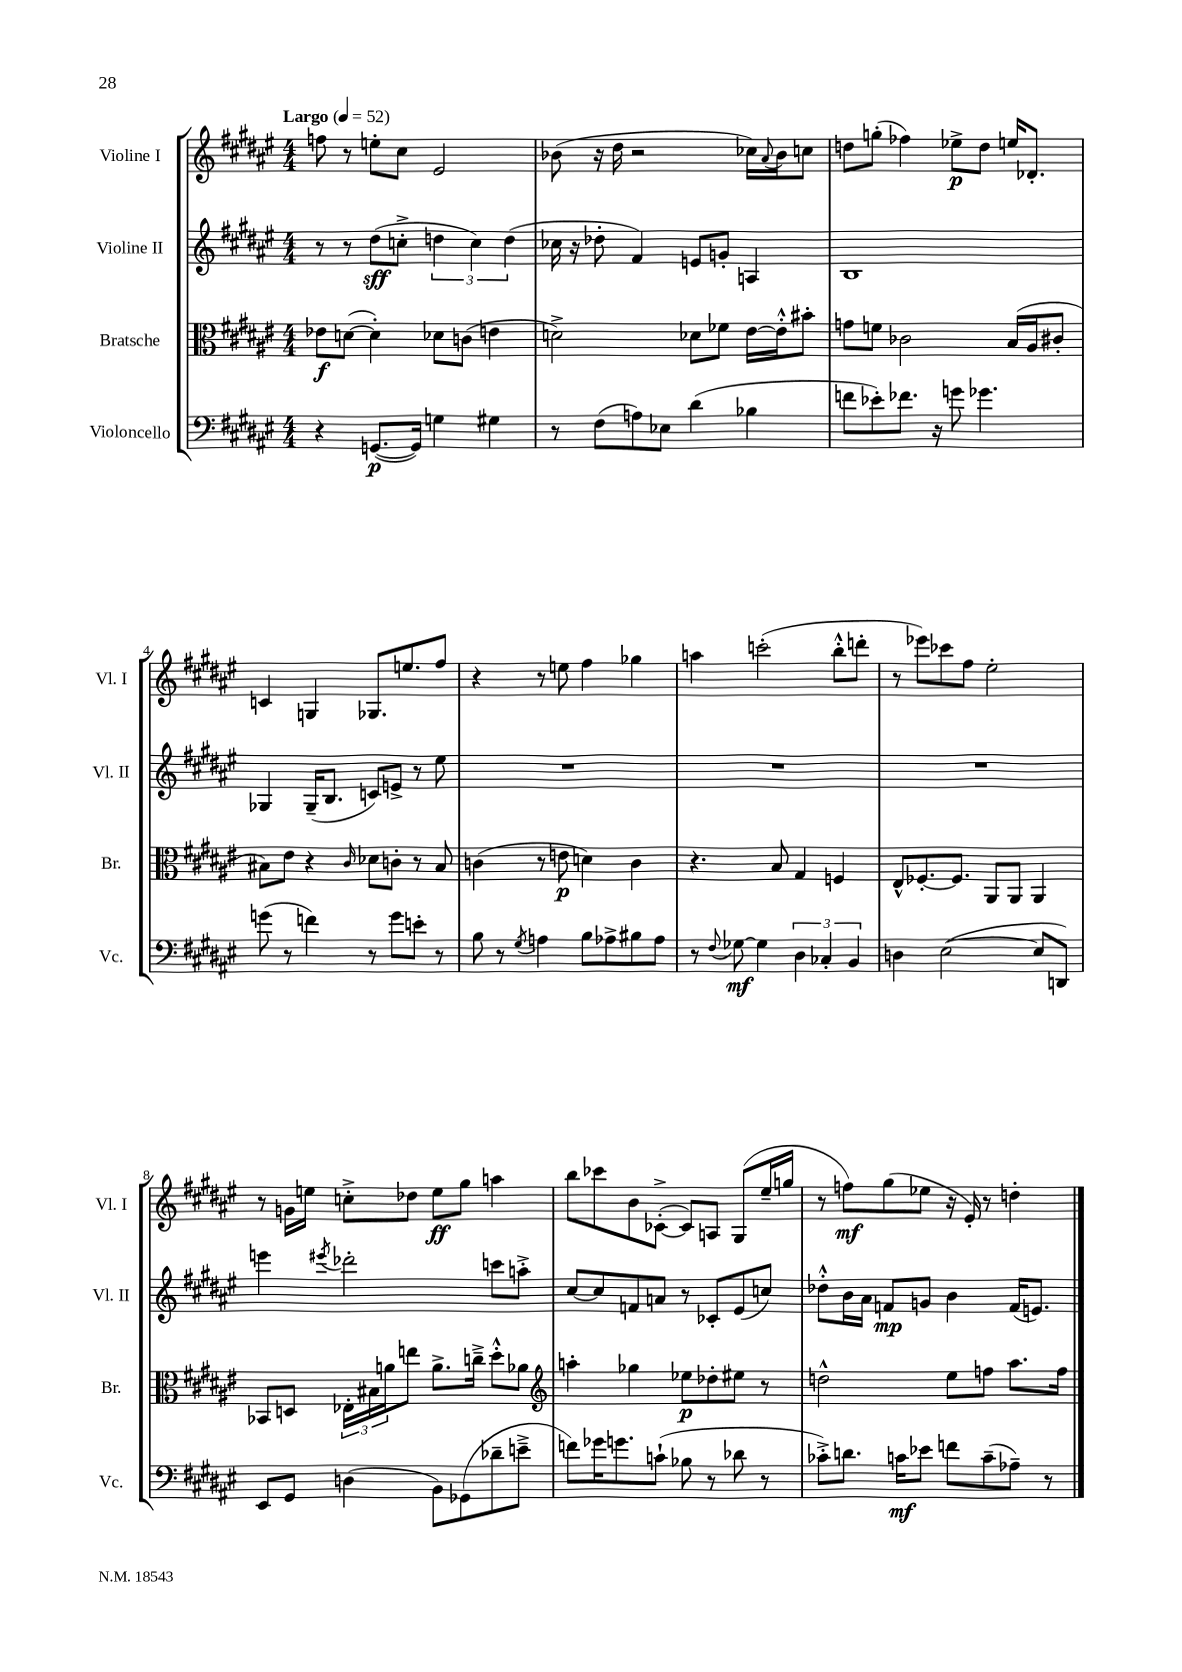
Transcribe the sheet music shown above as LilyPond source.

<<
\new StaffGroup <<
\new Staff = "s0" \with { instrumentName = "Violine I" shortInstrumentName = "Vl. I" } {
    \clef treble \key fis \major \numericTimeSignature \time 4/4 \tempo "Largo" 4 = 52
    f''8 r8 e''8-. cis''8 eis'2 |
    bes'8( r16 dis''16 r2 ces''16) \appoggiatura { ais'8 } bes'16 c''8 |
    d''8 g''8-.( fes''4) ees''8->\p d''8 e''16 des'8.-. |
    c'4 g4 ges8. e''8. fis''8 |
    r4 r8 e''8 fis''4 ges''4 |
    a''4 c'''2-.( b''8-.-^ d'''8-. |
    r8 ees'''8) ces'''8 fis''8 eis''2-. |
    r8 g'16 e''16 c''8-.-> des''8 e''8\ff gis''8 a''4 |
    b''8 ces'''8 b'8 ces'8~-.->( ces'8) a8 gis8( eis''16-- g''16 |
    r8 f''8\mf) gis''8( ees''8 r16 eis'16-.) r8 d''4-. \bar "|." |
}
\new Staff = "s1" \with { instrumentName = "Violine II" shortInstrumentName = "Vl. II" } {
    \clef treble \key fis \major \numericTimeSignature \time 4/4
    r8 r8 dis''8\sff( c''8-.-> \tuplet 3/2 { d''4 c''4) d''4( } |
    ces''16 r16 des''8-. fis'4) e'8 g'8-. a4 |
    b1 |
    ges4 ges16--( b8. c'8) e'8-> r8 eis''8 |
    R1 |
    R1 |
    R1 |
    e'''4 \acciaccatura { eis'''8 } des'''2-. c'''8 a''8-.-> |
    cis''8~ cis''8 f'8 a'8 r8 ces'8-. eis'8( c''8) |
    des''8-.-^ b'16 ais'16 f'8\mp g'8 b'4 f'16( e'8.) \bar "|." |
}
\new Staff = "s2" \with { instrumentName = "Bratsche" shortInstrumentName = "Br." } {
    \clef alto \key fis \major \numericTimeSignature \time 4/4
    ees'8\f d'8~( d'4-.) des'8 c'8( e'4 |
    d'2->) des'8 fes'8 eis'16~ eis'16-.-^ bis'8-. |
    g'8 f'8 ces'2 b16( ais16 cis'8-. |
    bis8) eis'8 r4 \grace { cis'16 } des'8 c'8-. r8 bis8 |
    c'4( r8 e'8\p d'4) c'4 |
    r4. b8 gis4 f4 |
    eis8-^ fes8.~-. fes8. ais,8 ais,8 ais,4 |
    bes,8 d8 \tuplet 3/2 { ees16-. bis16 a'16 } e''8 a'8.-> c''16---> dis''8-.-^ aes'8 |
    \clef treble a''4-. ges''4 ees''8\p des''8-. eis''8 r8 |
    d''2-^ eis''8 f''8 ais''8. f''16 \bar "|." |
}
\new Staff = "s3" \with { instrumentName = "Violoncello" shortInstrumentName = "Vc." } {
    \clef bass \key fis \major \numericTimeSignature \time 4/4
    r4 g,8.~\p( g,16) g4 gis4 |
    r8 fis8( a8) ees8 dis'4( bes4 |
    f'8 ees'8-.) fes'8. r16 g'8 ges'4. |
    g'8( r8 f'4) r8 g'8 e'8-. r8 |
    b8 r8 \acciaccatura { gis8 } a4 b8 aes8-> bis8 aes8 |
    r8 \appoggiatura { fis8 } ges8~\mf ges4 \tuplet 3/2 { dis4 ces4-. b,4 } |
    d4 eis2~( eis8 d,8) |
    eis,8 gis,8 d4( b,8) ges,8( des'8-- e'8---> |
    f'8) ges'16 g'8. c'8-!( bes8 r8 des'8 r8 |
    ces'8-.->) d'8. c'16\mf ees'8 f'8 c'8--( aes8--) r8 \bar "|." |
}
>>
>>
